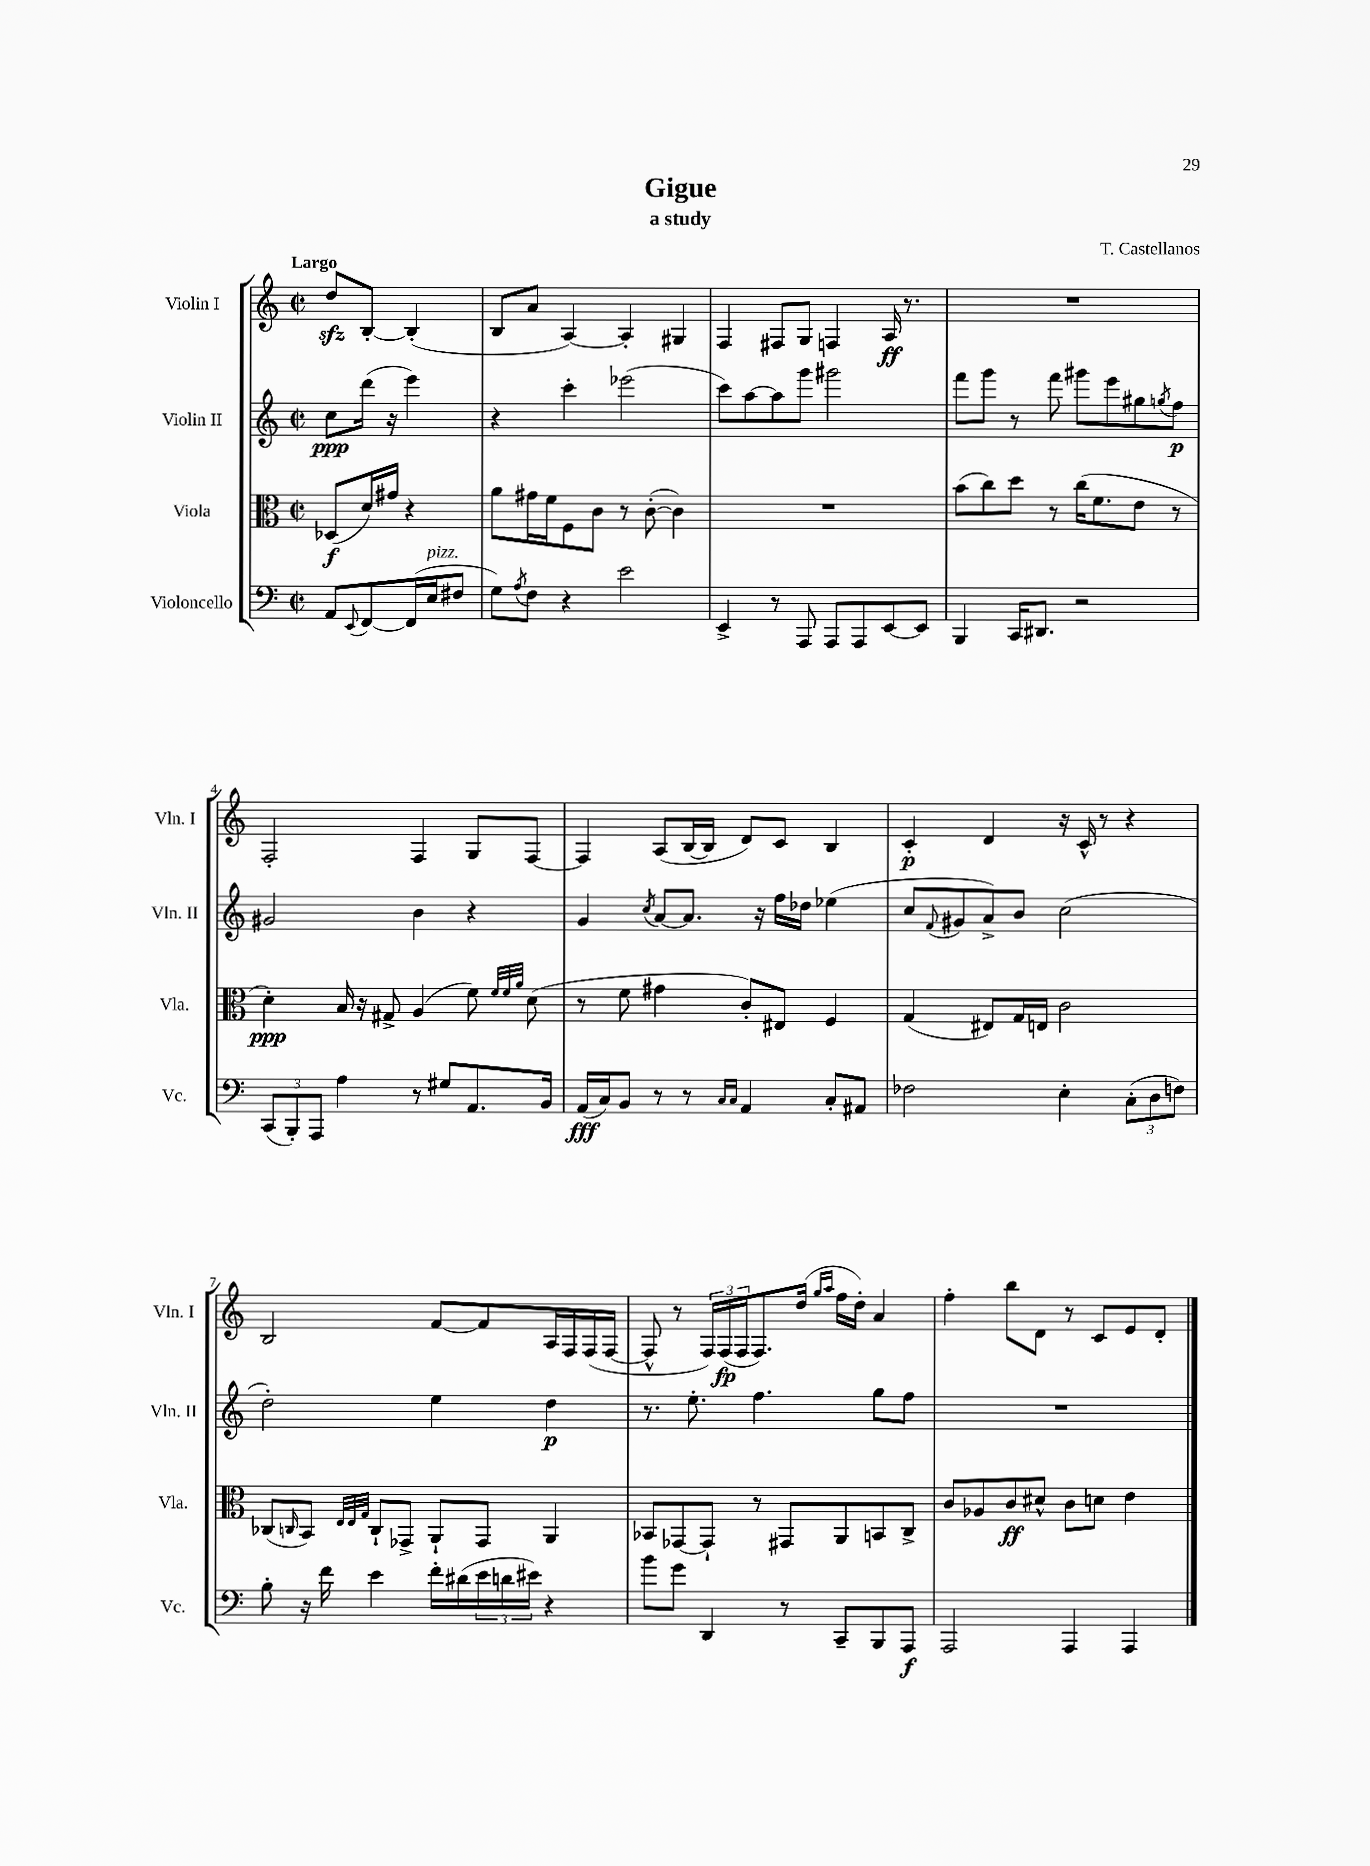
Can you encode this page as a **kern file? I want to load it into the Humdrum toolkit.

**kern	**dynam	**kern	**dynam	**kern	**dynam	**kern	**dynam
*part4	*part4	*part3	*part3	*part2	*part2	*part1	*part1
*staff4	*staff4	*staff3	*staff3	*staff2	*staff2	*staff1	*staff1
*I"Violoncello	*	*I"Viola	*	*I"Violin II	*	*I"Violin I	*
*I'Vc.	*	*I'Vla.	*	*I'Vln. II	*	*I'Vln. I	*
*clefF4	*	*clefC3	*	*clefG2	*	*clefG2	*
*k[]	*	*k[]	*	*k[]	*	*k[]	*
*M2/2	*	*M2/2	*	*M2/2	*	*M2/2	*
*met(c|)	*	*met(c|)	*	*met(c|)	*	*met(c|)	*
=	=	=	=	=	=	=	=
!	!	!	!	!	!	!LO:TX:a:B:t=Largo	!
8AA/L	.	(8D-X/L	f	8cc\L	ppp	8ddzz/L	.
8qqEE/	.	.	.	.	.	.	.
[8FF/	.	16d/L)	.	(16ddd\Jk	.	[8B'/J	.
.	.	16g#X/JJ	.	16r	.	.	.
(16FF/L]	.	4r	.	4eee\)	.	(4B'/]	.
!LO:TX:a:i:t=pizz.	!	!	!	!	!	!	!
16E/J	.	.	.	.	.	.	.
8F#X/J	.	.	.	.	.	.	.
=1	=1	=1	=1	=1	=1	=1	=1
8G\L)	.	8a\L	.	4r	.	8B/L	.
8qA/	.	.	.	.	.	.	.
8F\J	.	16g#X\L	.	.	.	8a/J	.
.	.	16f\J	.	.	.	.	.
4r	.	8F\	.	4ccc'\	.	[4A/)	.
.	.	8c\J	.	.	.	.	.
2e\	.	8r	.	(2eee-X\	.	4A'/]	.
.	.	([8c'\	.	.	.	.	.
.	.	4c\])	.	.	.	4G#X/	.
=2	=2	=2	=2	=2	=2	=2	=2
4EE^/	.	1r	.	8ccc\L)	.	4F/	.
.	.	.	.	[8aa\	.	.	.
8r	.	.	.	8aa\]	.	8F#X/L	.
8AAA/	.	.	.	8ggg\J	.	8G/J	.
8AAA/L	.	.	.	2ggg#X\	.	4Fn/	.
8AAA/	.	.	.	.	.	.	.
[8EE/	.	.	.	.	.	16A/	ff
.	.	.	.	.	.	8.r	.
8EE/J]	.	.	.	.	.	.	.
=3	=3	=3	=3	=3	=3	=3	=3
4BBB/	.	(8b\L	.	8fff\L	.	1r	.
.	.	8cc\)	.	8ggg\J	.	.	.
16CC/KL	.	8dd\J	.	8r	.	.	.
8.DD#X/J	.	.	.	.	.	.	.
.	.	8r	.	8fff\	.	.	.
2r	.	(16cc\KL	.	8ggg#X\L	.	.	.
.	.	8.f\	.	.	.	.	.
.	.	.	.	8eee\	.	.	.
.	.	8e\J	.	8gg#X\	.	.	.
.	.	.	.	8qggn/	.	.	.
.	.	8r	.	8ff\J	p	.	.
!!LO:LB:g=z
=4	=4	=4	=4	=4	=4	=4	=4
(12CC/L	.	4d'\)	ppp	2g#X/	.	2F'/	.
12BBB'/)	.	.	.	.	.	.	.
12AAA/J	.	.	.	.	.	.	.
4A\	.	16B/	.	.	.	.	.
.	.	16r	.	.	.	.	.
.	.	8G#X^/	.	.	.	.	.
8r	.	(4A/	.	4b\	.	4F/	.
8G#X/L	.	.	.	.	.	.	.
8.AA/	.	8f\)	.	4r	.	8G/L	.
.	.	32qqf/LLL	.	.	.	.	.
.	.	32qqf/	.	.	.	.	.
.	.	32qqa/JJJ	.	.	.	.	.
.	.	(8d\	.	.	.	[8F/J	.
16BB/Jk	.	.	.	.	.	.	.
=5	=5	=5	=5	=5	=5	=5	=5
(16AA/LL	fff	8r	.	4g/	.	4F/]	.
16C/J)	.	.	.	.	.	.	.
8BB/J	.	8f\	.	.	.	.	.
.	.	.	.	8qcc/	.	.	.
8r	.	4g#X\	.	[8a/L	.	(8A/L	.
8r	.	.	.	8.a/J]	.	[16B/L	.
.	.	.	.	.	.	16B/JJ]	.
16qqC/LL	.	.	.	.	.	.	.
16qqC/JJ	.	.	.	.	.	.	.
4AA/	.	8c'/L)	.	.	.	8d/L)	.
.	.	.	.	16r	.	.	.
.	.	8E#X/J	.	16ff\LL	.	8c/J	.
.	.	.	.	16dd-X\JJ	.	.	.
8C'/L	.	4F/	.	(4ee-X\	.	4B/	.
8AA#X/J	.	.	.	.	.	.	.
=6	=6	=6	=6	=6	=6	=6	=6
2F-X\	.	(4G/	.	8cc/L	.	4c'/	p
.	.	.	.	8qqf/	.	.	.
.	.	.	.	8g#X/	.	.	.
.	.	8E#X/L)	.	8a^/)	.	4d/	.
.	.	16G/L	.	8b/J	.	.	.
.	.	16En/JJ	.	.	.	.	.
4E'\	.	2c\	.	(2cc\	.	16r	.
.	.	.	.	.	.	16c^^/	.
.	.	.	.	.	.	8r	.
(12C'\L	.	.	.	.	.	4r	.
12D\	.	.	.	.	.	.	.
12Fn\J)	.	.	.	.	.	.	.
!!LO:LB:g=z
=7	=7	=7	=7	=7	=7	=7	=7
8B'\	.	(8C-X/L	.	2dd'\)	.	2B/	.
.	.	16qqCn/	.	.	.	.	.
16r	.	8BB/J)	.	.	.	.	.
16f\	.	.	.	.	.	.	.
.	.	32qqE/LLL	.	.	.	.	.
.	.	32qqE/	.	.	.	.	.
.	.	32qqG/JJJ	.	.	.	.	.
4e\	.	8C`/L	.	.	.	.	.
.	.	8GG-X^/J	.	.	.	.	.
16f'\LL	.	8AA`/L	.	4ee\	.	[8f/L	.
(16d#X\	.	.	.	.	.	.	.
24e\	.	8GG-/J	.	.	.	8f/]	.
24dn\	.	.	.	.	.	.	.
24e#X\JJ)	.	.	.	.	.	.	.
4r	.	4AA/	.	4dd\	p	16A/L	.
.	.	.	.	.	.	16F/	.
.	.	.	.	.	.	(16F/	.
.	.	.	.	.	.	[16F/JJ	.
=8	=8	=8	=8	=8	=8	=8	=8
8b\L	.	8BB-X/L	.	8.r	.	8F^^/]	.
8g\J	.	[8GG-X/	.	.	.	8r	.
.	.	.	.	8.ee'\	.	.	.
4DD/	.	8GG-`/J]	.	.	.	24F/LL)	.
.	.	.	.	.	.	(24F/	fp
.	.	.	.	.	.	24F/J	.
.	.	8r	.	4.ff\	.	8.F/)	.
8r	.	8GG#X/L	.	.	.	.	.
.	.	.	.	.	.	(16dd/Jk	.
.	.	.	.	.	.	16qqgg/LL	.
.	.	.	.	.	.	16qqaa/JJ	.
8CC~/L	.	8AA/	.	.	.	16ff\LL	.
.	.	.	.	.	.	16dd'\JJ)	.
8BBB/	.	8BBn/	.	8gg\L	.	4a/	.
8AAA/J	f	8C^/J	.	8ff\J	.	.	.
=9	=9	=9	=9	=9	=9	=9	=9
2AAA/	.	8c/L	.	1r	.	4ff'\	.
.	.	8A-X/	.	.	.	.	.
.	.	8c/	ff	.	.	8bb\L	.
.	.	8d#X^^/J	.	.	.	8d\J	.
4AAA/	.	8c\L	.	.	.	8r	.
.	.	8dn\J	.	.	.	8c/L	.
4AAA/	.	4e\	.	.	.	8e/	.
.	.	.	.	.	.	8d'/J	.
==	==	==	==	==	==	==	==
*-	*-	*-	*-	*-	*-	*-	*-
